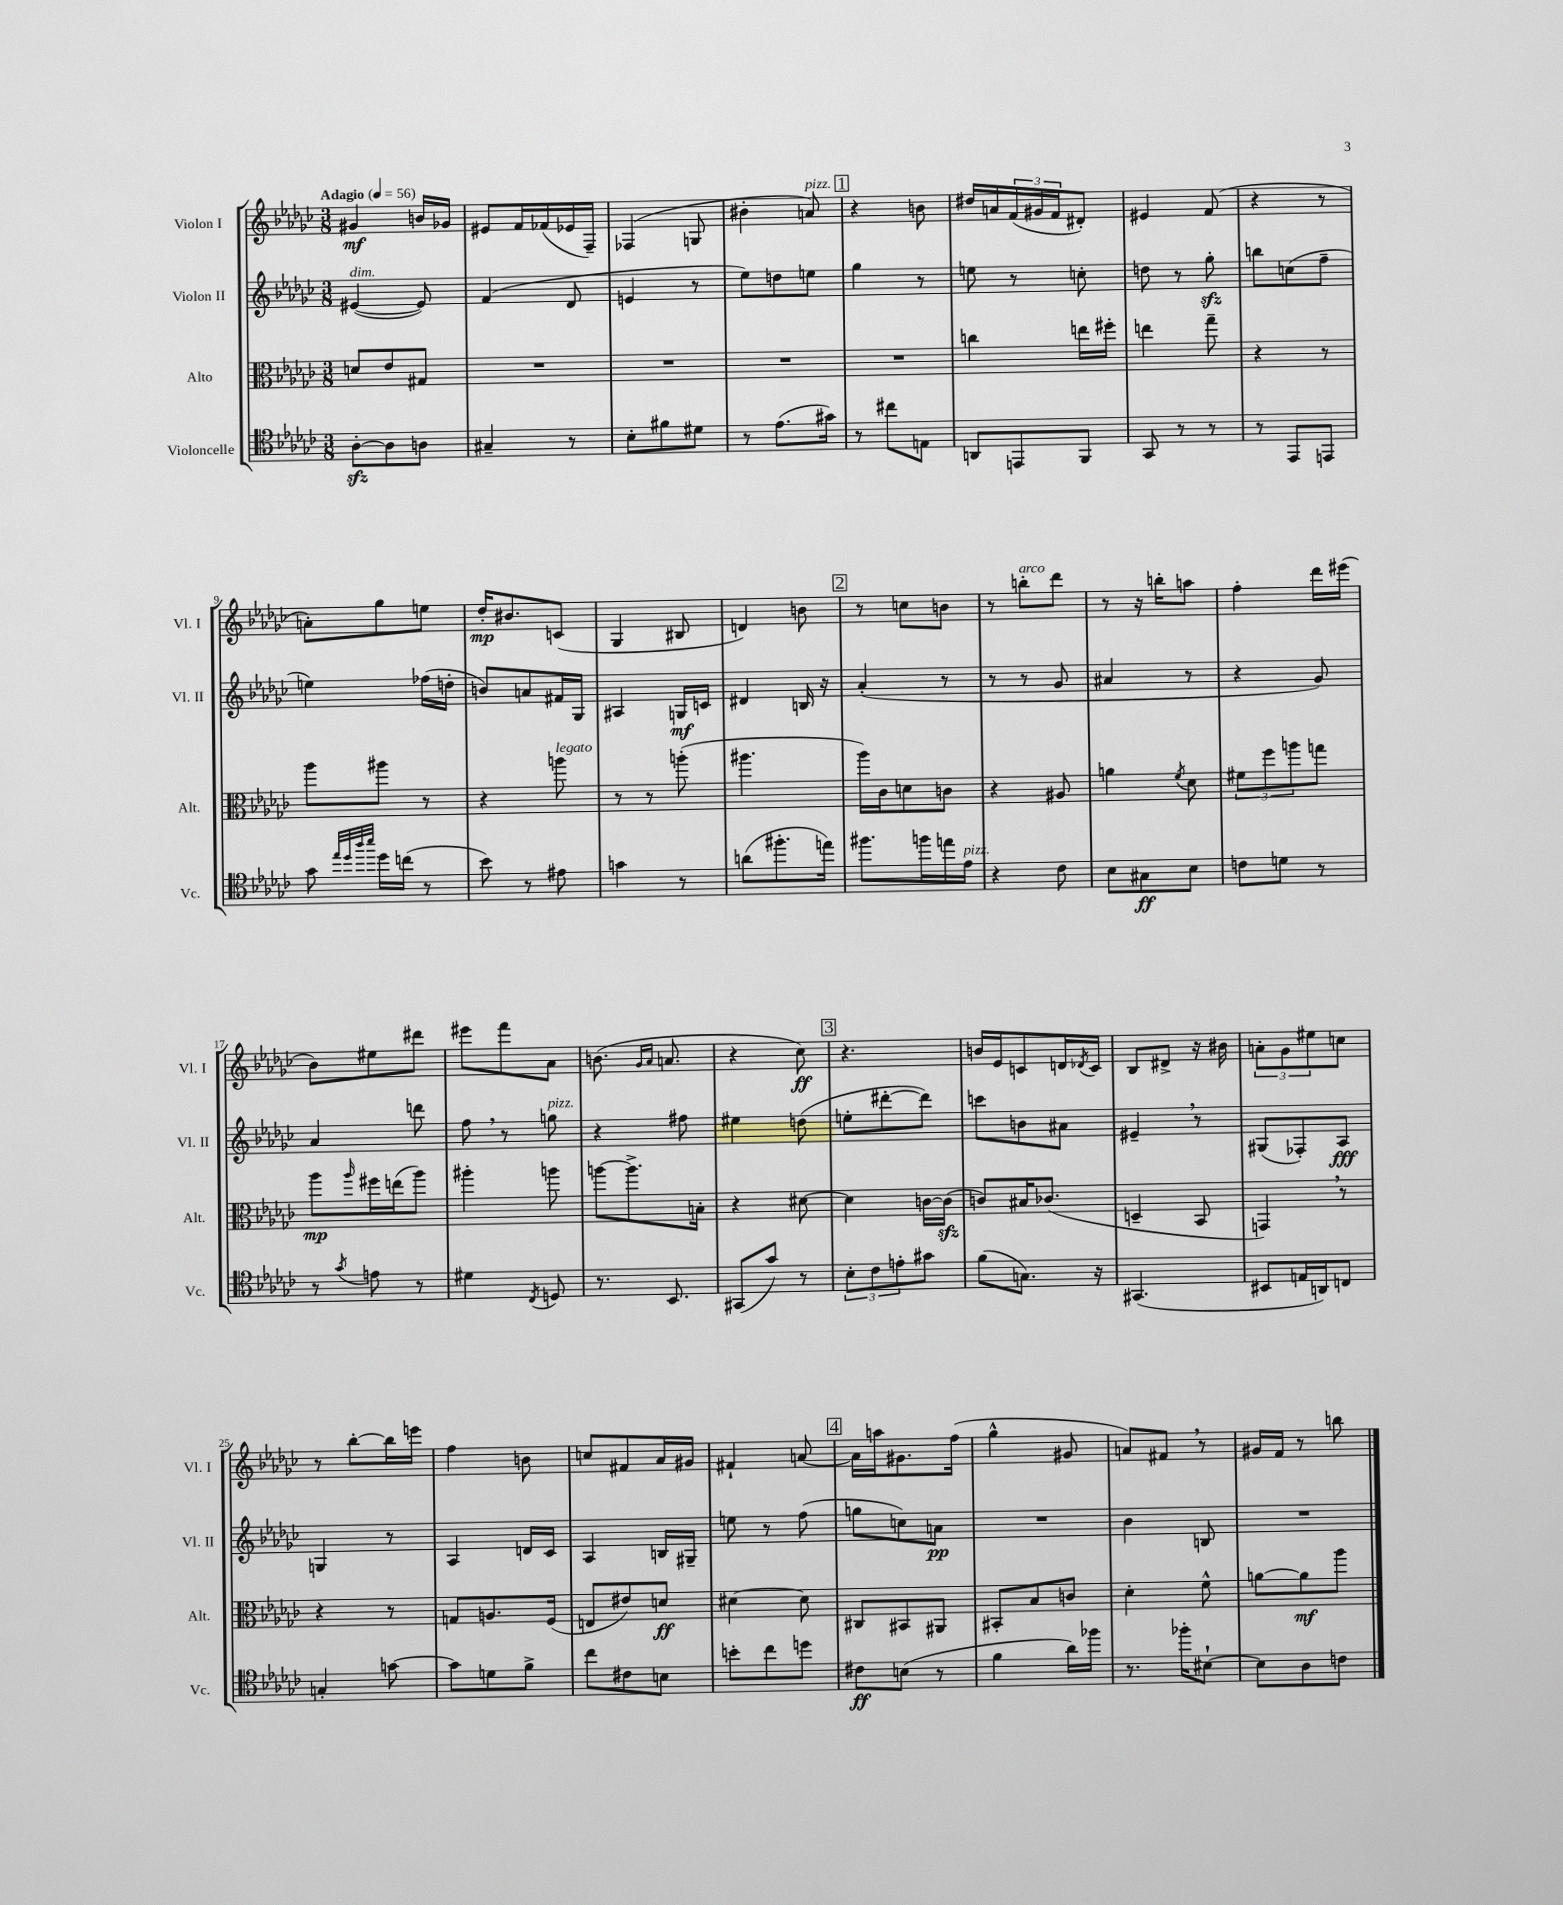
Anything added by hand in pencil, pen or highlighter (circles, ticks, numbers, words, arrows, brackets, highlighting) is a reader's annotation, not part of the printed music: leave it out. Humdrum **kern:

**kern	**kern	**kern	**kern
*staff4	*staff3	*staff2	*staff1
*clefC4	*clefC3	*clefG2	*clefG2
*k[b-e-a-d-g-c-]	*k[b-e-a-d-g-c-]	*k[b-e-a-d-g-c-]	*k[b-e-a-d-g-c-]
*M3/8	*M3/8	*M3/8	*M3/8
*MM56	*MM56	*MM56	*MM56
[8A-'	8d	([4e#	4g#
8A-]	8e-	.	.
8A	8G#	8e#])	16b
.	.	.	16g-
=	=	=	=
4G#~	4.r	(4f	8e#
.	.	.	16f
.	.	.	(16f-
8r	.	8d-	16e-
.	.	.	16F~)
=	=	=	=
8B-'	4.r	4e	(4F-
8f#	.	.	.
8d#	.	8r	8G
=	=	=	=
8r	4.r	8ee-)	4b#'
(8.e-	.	8dd	.
.	.	8ee	8a)
16g#)	.	.	.
=	=	=	=
8r	4.r	4gg-	4r
8cc#	.	.	.
8E	.	8r	8b
=	=	=	=
8AA	4cc	8ee	16dd#
.	.	.	16a
8EE	.	8r	(24f
.	.	.	24g#
.	.	.	24f
8FF	16ee	8cc'	8d#')
.	16ff#'	.	.
=	=	=	=
8GG-	4ee	8dd	4e#
8r	.	8r	.
8r	8gg-~	8gg-'	(8f
=	=	=	=
8r	4r	8bb	4r
8EE-	.	(8cc	.
8EE	8r	8ff~	8r
=	=	=	=
8g-	8aa-	4ee)	8a')
32qqee-	.	.	.
32qqdd-	.	.	.
32qqaa-	.	.	.
32qqbb-	.	.	.
16dd-	8aa#	.	8gg-
(16cc	.	.	.
8r	8r	(16ff-	8ee
.	.	16dd'	.
=	=	=	=
8b-)	4r	8b)	16dd-'
.	.	.	8.b#
8r	.	8a	.
8e#	8aa	16f#	(8c
.	.	16G-	.
=	=	=	=
4g	8r	4A#	4G-
.	8r	.	.
8r	(8aa'	16G	8B#
.	.	16c	.
=	=	=	=
(8a	4.aa#	4d#	4d)
8.ff#'	.	.	.
.	.	16B	8b
16ee)	.	16r	.
=	=	=	=
8.ff#	16aa-)	(4a-'	8r
.	16c-	.	.
.	8d	.	8cc
16ff	.	.	.
16ee	8c	8r	8b
16e-	.	.	.
=	=	=	=
4r	4r	8r	8r
.	.	8r	8bb'
8c-	8A#	8g-	8ddd-
=	=	=	=
8B-	4a	4a#	8r
8G#	.	.	16r
.	.	.	16bb'
.	8qf	.	.
8B-	8d-	8r	8aa
=	=	=	=
8c	12f#	4r	4ff'
.	12ff	.	.
8d	.	.	.
.	12aa	.	.
8r	8gg	8g-)	16ddd-
.	.	.	(16eee#
=	=	=	=
8r	8aa-	4a-	8b-)
8qg-	16qqaa-	.	.
8e	16ff#	.	8ee#
.	(16ee	.	.
8r	8aa-)	8ddd	8ddd#
=	=	=	=
4d#	4aa#'	8ff	8eee#
.	.	8r	8fff
8qC-	.	.	.
8D	8aa	8gg	8a-
=	=	=	=
8.r	[8aa	4r	(8.b
.	8.aa^]	.	.
.	.	.	16qqg-
.	.	.	16qqa-
8.BB-	.	.	8.a
.	.	8ff#	.
.	16B'	.	.
=	=	=	=
(8GG#	4r	4ee#	4r
8g-)	.	.	.
8r	[8d#	(8dd	8cc-)
=	=	=	=
12B-'	4d#]	8ee'	4.r
12c-	.	.	.
.	.	[8ddd#'	.
12e'	.	.	.
8g#	[16c	8ddd#])	.
.	(16c]	.	.
=	=	=	=
(8f	8c)	8ccc	16b
.	.	.	16e-
8.G)	16B#	8b	8c
.	(8.c-	.	.
.	.	8a#	16d
.	.	.	8qd-
16r	.	.	16c
=	=	=	=
(4.GG#	4D~	4e#~	8B-
.	.	.	8d#^
.	8BB-	8r	16r
.	.	.	16b#
=	=	=	=
8BB#	4GG)	(8G#	12a'
.	.	.	12g-
16E	.	8F-')	.
.	.	.	12ee#
16AA)	.	.	.
8C	8r	8A-	8cc
=	=	=	=
4G'	4r	4G	8r
.	.	.	[8bb-'
[8g	8r	8r	16bb-]
.	.	.	16eee
=	=	=	=
8g]	8G	4A-	4ff
8d	8.A	.	.
8f^	.	16d	8b
.	(16F	16c-	.
=	=	=	=
8cc-	8E	4A-	8cc
8c#	8e#)	.	8f#
8B	8d	16B	16a-
.	.	16G#~	16g#
=	=	=	=
8b'	[4d#	8ee	4f#`
8cc-	.	8r	.
8dd	8d#]	(8ff	[8a
=	=	=	=
8c#	8C#	8gg	16a]
.	.	.	16aa
(8B	8BB#	8cc)	8.g#
8r	8AA#	8a	.
.	.	.	(16ff
=	=	=	=
4f	8BB#'	4.r	4gg-^^
.	8B-	.	.
16a-)	8c	.	8g#
16ff-	.	.	.
=	=	=	=
8.r	4d-'	4b-	8a)
.	.	.	8f#
16ff-'	.	.	.
[8B#`	8f^^	8B	8r
=	=	=	=
8B#]	[8a	4.r	16g#
.	.	.	16f
8A-	8a]	.	8r
8c	8aa-	.	8bb
==	==	==	==
*-	*-	*-	*-
